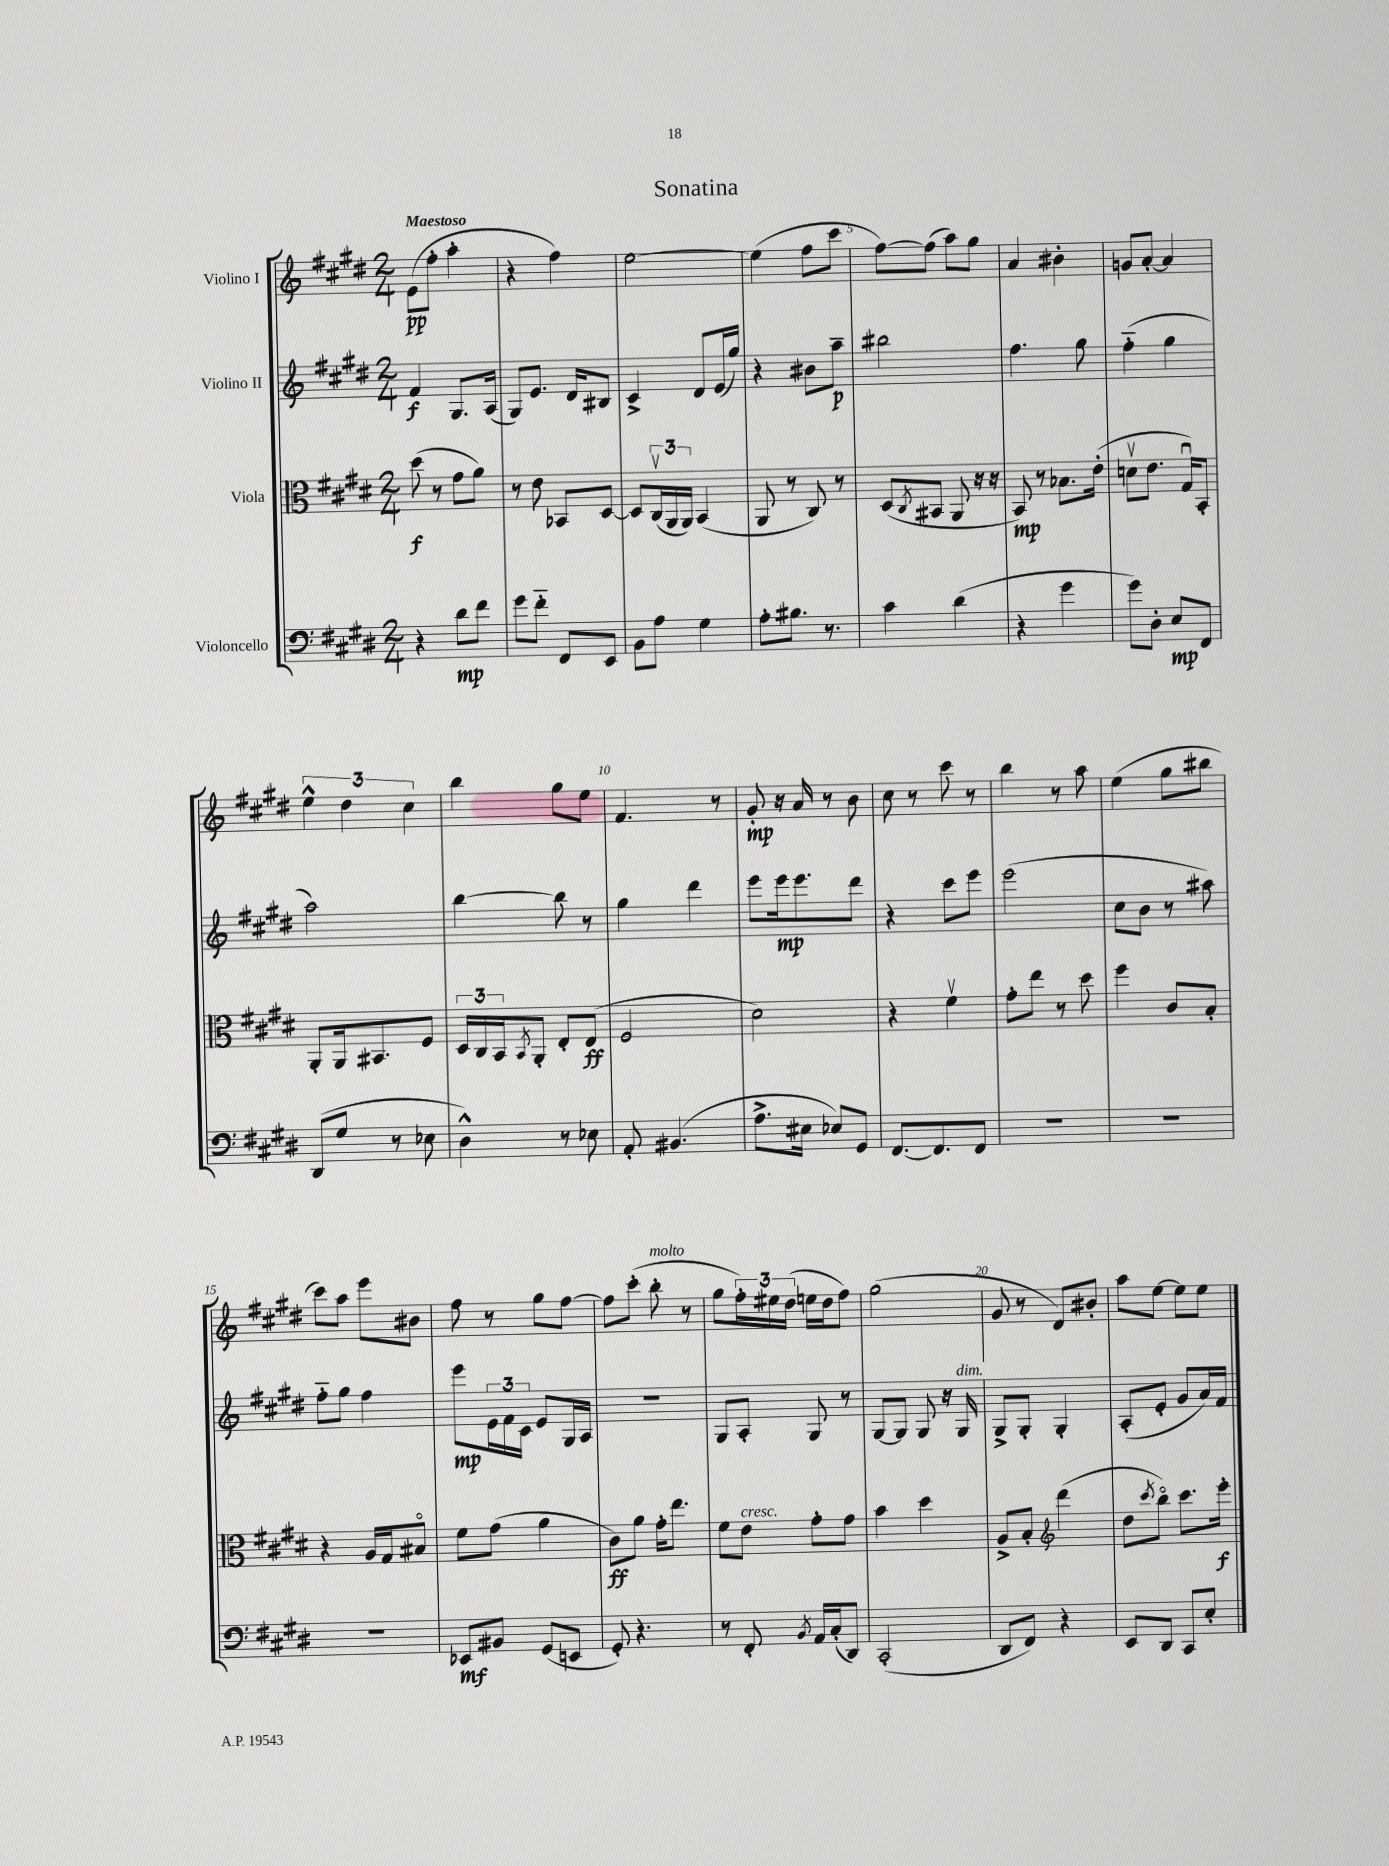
\header { title = "Sonatina" }
<<
\new StaffGroup <<
\new Staff = "s0" \with { instrumentName = "Violino I" } {
    \clef treble \key e \major \numericTimeSignature \time 2/4 \tempo "Maestoso"
    e'8\pp( fis''8-. a''4-. |
    r4 fis''4) |
    e''2~ |
    e''4( fis''8 cis'''8 |
    fis''8~) fis''8( a''8) gis''8 |
    a'4 bis'4-. |
    g'8 a'8~-. a'4 |
    \tuplet 3/2 { e''4-^ dis''4 cis''4 } |
    b''4 gis''8 e''8 |
    fis'4. r8 |
    gis'8-.\mp r16 a'16 r8 b'8 |
    cis''8 r8 cis'''8 r8 |
    b''4 r8 a''8 |
    e''4( gis''8 bis''8 |
    cis'''8) a''8 e'''8 bis'8 |
    fis''8 r8 gis''8 fis''8~ |
    fis''8 cis'''8-.( b''8-.^\markup { \italic "molto" } r8 |
    gis''8 \tuplet 3/2 { fis''16-.) eis''16 dis''16( } e''16 dis''16 fis''8) |
    gis''2( |
    gis'8 r8 dis'8) bis'8-. |
    a''8 e''8~ e''8 e''8 \bar "|." |
}
\new Staff = "s1" \with { instrumentName = "Violino II" } {
    \clef treble \key e \major \numericTimeSignature \time 2/4
    fis'4\f gis8. a16( |
    gis8) e'8. dis'16 bis8 |
    cis'4-> dis'8 e'16( gis''16) |
    r4 bis'8 a''8--\p |
    bis''2 |
    fis''4. gis''8 |
    fis''4-_( gis''4 |
    a''2) |
    b''4~ b''8 r8 |
    gis''4 dis'''4 |
    e'''8 e'''16\mp e'''8. dis'''8 |
    r4 cis'''8 e'''8 |
    e'''2( |
    cis''8 b'8 r8 ais''8) |
    fis''8-_ gis''8 fis''4 |
    e'''8\mp \tuplet 3/2 { e'16 fis'16 cis'16 } e'8 gis16 a16 |
    r2 |
    gis8 a8-. gis8 r8 |
    gis8~ gis8 gis8 r16 gis16^\markup { \italic "dim." } |
    gis8-> gis8-. gis4-. |
    a8-.( e'8-. gis'8 a'16) fis'16 \bar "|." |
}
\new Staff = "s2" \with { instrumentName = "Viola" } {
    \clef alto \key e \major \numericTimeSignature \time 2/4
    dis''8\f( r8 gis'8 a'8) |
    r8 e'8 bes,8 dis8~ |
    dis8 \tuplet 3/2 { cis16\upbow( a,16 a,16) } b,4( |
    a,8 r8 cis8) r8 |
    dis8( \acciaccatura { cis8 } bis,8 a,8 r16 r16 |
    b,8\mp) r8 bes8. e'16-.( |
    d'8\upbow e'8. gis16\downbow) b,8-. |
    a,8-. a,16 bis,8. fis8 |
    \tuplet 3/2 { dis16 cis16 b,16 } \acciaccatura { b,8 } a,8-. e8-. e8\ff( |
    fis2 |
    dis'2) |
    r4 fis'4\upbow |
    gis'8-. e''8 r8 dis''8 |
    fis''4 cis'8 b8-. |
    r4 a16 gis16 bis8\flageolet |
    fis'8 gis'8( a'4 |
    cis'8\ff) a'8 gis'16-. e''8. |
    fis'8 e'8^\markup { \italic "cresc." } gis'8-. gis'8 |
    b'4 dis''4 |
    a8-> b8-. \clef treble dis'''4( |
    dis''8 \acciaccatura { cis'''8 } b''8\flageolet) cis'''8. e'''16-.\f \bar "|." |
}
\new Staff = "s3" \with { instrumentName = "Violoncello" } {
    \clef bass \key e \major \numericTimeSignature \time 2/4
    r4 dis'8\mp fis'8 |
    gis'8 fis'8-_ fis,8 e,8 |
    b,8 a8 gis4 |
    a8-. bis8. r8. |
    cis'4 dis'4( |
    r4 gis'4 |
    gis'8) dis8-. e8\mp fis,8 |
    dis,8( gis8 r8 ees8 |
    dis4-^) r8 ees8 |
    a,8-. bis,4.( |
    a8.-> eis16 ees8) gis,8 |
    fis,8.~ fis,8. fis,8 |
    R2 |
    R2 |
    R2 |
    ees,8\mf bis,8 gis,8( e,8 |
    gis,8-.) r4. |
    r8 fis,8-. \acciaccatura { b,8 } a,16 cis16-.( dis,8) |
    cis,2-.( |
    dis,8 fis,8) r4 |
    e,8 dis,8 cis,8 e8-. \bar "|." |
}
>>
>>
\layout { \context { \Score \override BarNumber.break-visibility = ##(#f #t #t) barNumberVisibility = #(every-nth-bar-number-visible 5) } }
